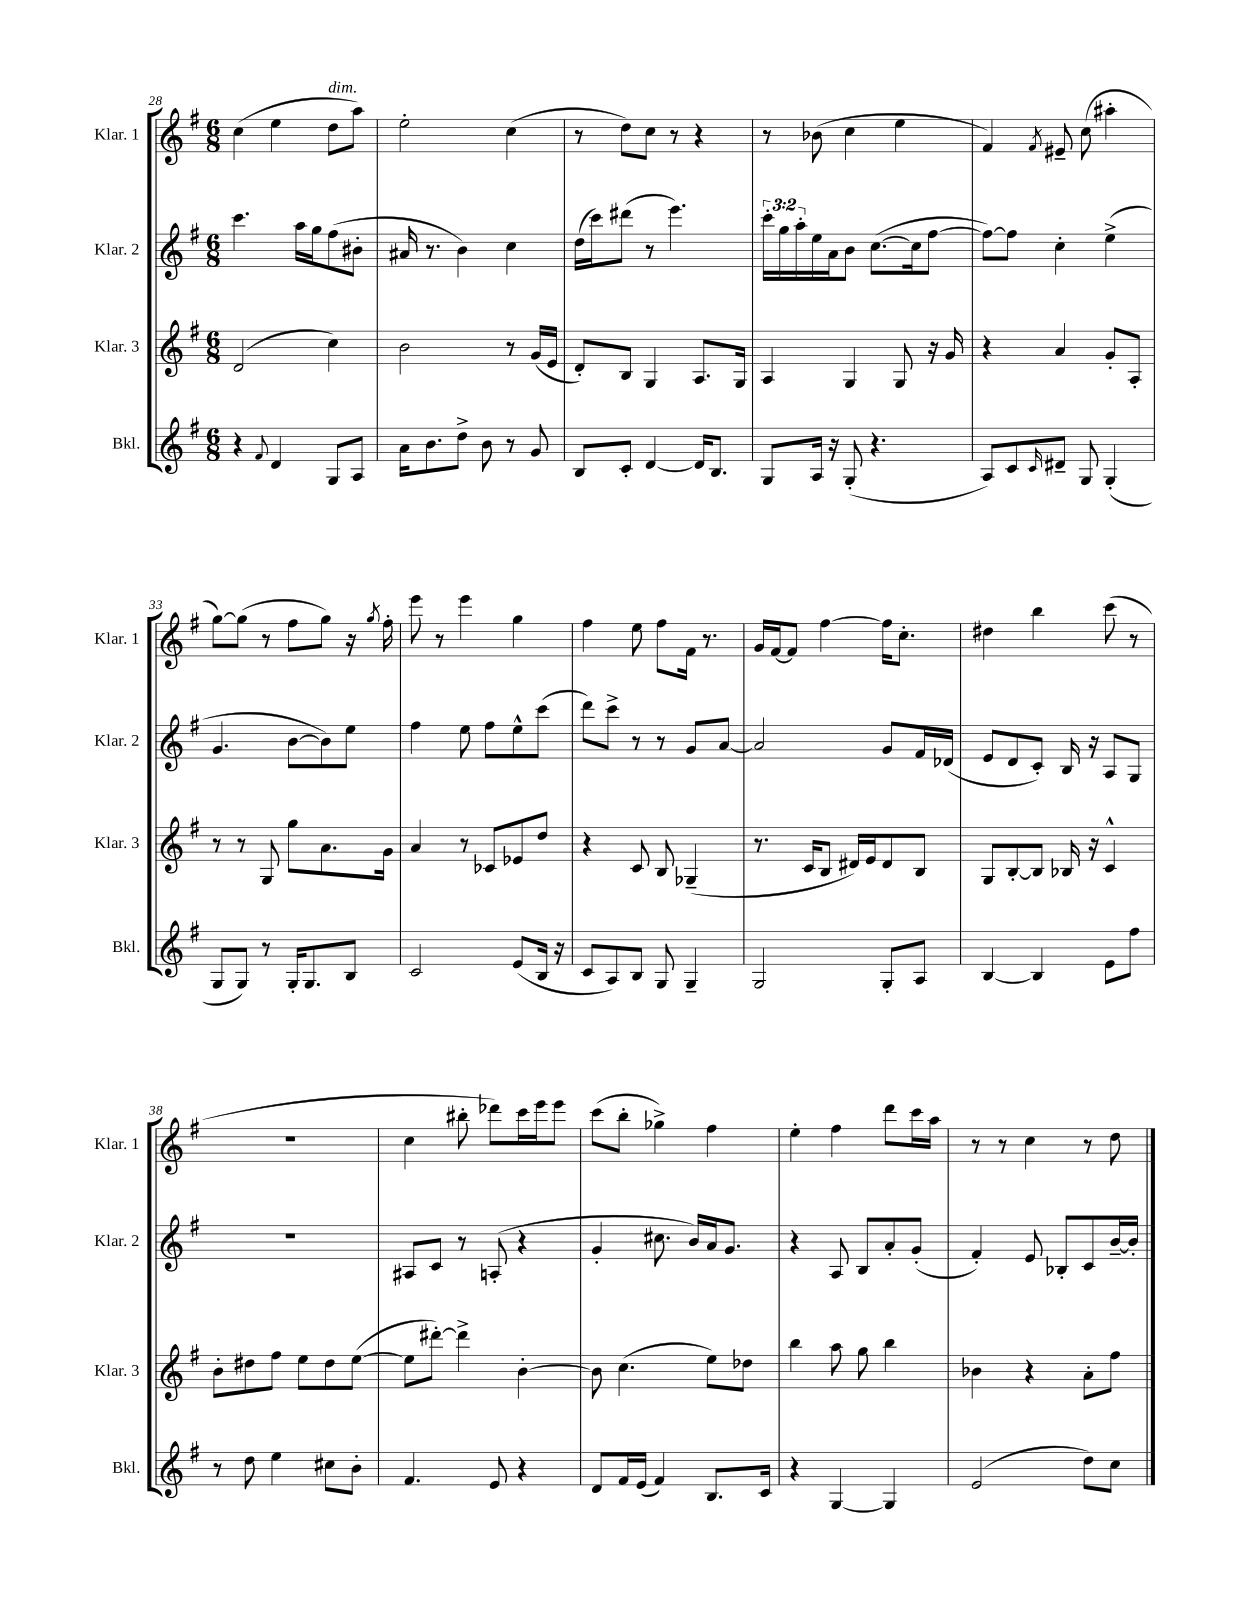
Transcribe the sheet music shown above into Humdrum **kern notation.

**kern	**kern	**kern	**kern
*part4	*part3	*part2	*part1
*staff4	*staff3	*staff2	*staff1
*I"Bkl.	*I"Klar. 3	*I"Klar. 2	*I"Klar. 1
*I'Bkl.	*I'Klar. 3	*I'Klar. 2	*I'Klar. 1
*clefG2	*clefG2	*clefG2	*clefG2
*k[f#]	*k[f#]	*k[f#]	*k[f#]
*M6/8	*M6/8	*M6/8	*M6/8
=28	=28	=28	=28
4r	(2d/	4.ccc\	(4cc\
8qqf#/	.	.	.
4d/	.	.	4ee\
.	.	16aa\LL	.
.	.	16gg\J	.
!	!	!	!LO:TX:a:i:t=dim.
8G/L	4cc\)	(8ff#\	8dd\L
8A/J	.	8b#X'\J	8aa\J)
=29	=29	=29	=29
16a\KL	2b\	16a#X/	2ee'\
8.b\	.	8.r	.
8dd^\J	.	4b\)	.
8b\	.	.	.
8r	8r	4cc\	(4cc\
8g/	(16g/LL	.	.
.	16e/JJ	.	.
=30	=30	=30	=30
8B/L	8d'/L)	(16dd\LL	8r
.	.	16ccc\J)	.
8c'/J	8B/J	(8ddd#X\J	8dd\L)
[4d/	4G/	8r	8cc\J
.	.	4.eee\)	8r
16d/KL]	8.A/L	.	4r
8.B/J	.	.	.
.	16G/Jk	.	.
=31	=31	=31	=31
8G/L	4A/	24ccc'\LL	8r
.	.	24gg\	.
.	.	24aa'\	.
16A/Jk	.	16ee\	(8b-X\
16r	.	16a\J	.
(8G'/	4G/	8b\J	4cc\
4.r	.	([8.cc\L	.
.	8G/	.	4ee\
.	.	16cc\k]	.
.	16r	[8ff#\J	.
.	16g/	.	.
=32	=32	=32	=32
8A/L)	4r	8ff#\L_)	4f#/)
8c/	.	8ff#\J]	.
16qqc/	.	.	8qf#/
8d#X~/J	4a/	4cc'\	8e#X~/
8G/	.	.	(8cc\
(4G'/	8g'/L	(4ee^\	4aa#X'\
.	8A'/J	.	.
!!LO:LB:g=z
=33	=33	=33	=33
8G/L	8r	4.g/	[8gg\L)
8G/J)	8r	.	(8gg\J]
8r	8G/	.	8r
16G'/KL	8gg\L	[8b\L	8ff#\L
8.G/	.	.	.
.	8.a\	8b\])	8gg\J)
8B/J	.	8ee\J	16r
.	.	.	8qgg/
.	16g\Jk	.	16ff#'\
=34	=34	=34	=34
2c/	4a/	4ff#\	8eee\
.	.	.	8r
.	8r	8ee\	4eee\
.	8c-X/L	8ff#\L	.
(8e/L	8e-X/	8ee^^\	4gg\
16B/Jk	8dd/J	(8ccc\J	.
16r	.	.	.
=35	=35	=35	=35
8c/L	4r	8ddd\L)	4ff#\
8A/)	.	8ccc^\J	.
8B/J	8c/	8r	8ee\
8G/	8B/	8r	8ff#\L
4G~/	(4G-X~/	8g/L	16f#\Jk
.	.	.	8.r
.	.	[8a/J	.
=36	=36	=36	=36
2G/	8.r	2a/]	16g/LL
.	.	.	[16f#/J
.	.	.	8f#/J]
.	16c/KL	.	.
.	8B/J	.	[4ff#\
.	16d#X/LL)	.	.
.	16e/J	.	.
8G'/L	8d#/	8g/L	16ff#\KL]
.	.	.	8.cc'\J
8A/J	8B/J	16f#/L	.
.	.	(16d-X/JJ	.
=37	=37	=37	=37
[4B/	8G/L	8e/L	4dd#X\
.	[8B'/	8d/	.
4B/]	8B/J]	8c'/J)	4bb\
.	16B-X/	16B/	.
.	16r	16r	.
8e\L	4c^^/	8A/L	(8ccc\
8ff#\J	.	8G/J	8r
!!LO:LB:g=z
=38	=38	=38	=38
8r	8b'\L	2.r	2.r
8dd\	8dd#X\	.	.
4ee\	8ff#\J	.	.
.	8ee\L	.	.
8cc#X\L	8dd#\	.	.
8b'\J	([8ee\J	.	.
=39	=39	=39	=39
4.f#/	8ee\L]	8A#X/L	4cc\
.	[8ddd#X'\J)	8c/J	.
.	4ddd#^\]	8r	8bb#X'\
8e/	.	(8An'/	8ddd-X\L)
4r	[4b'\	4r	16ccc\L
.	.	.	16eee\J
.	.	.	8eee\J
=40	=40	=40	=40
8d/L	8b\]	4g'/	(8ccc\L
16f#/L	(4.cc\	.	8bb'\J
(16e/JJ	.	.	.
4f#/)	.	8.cc#X\	4gg-X^\)
.	.	16b/LL)	.
8.B/L	8ee\L)	16a/J	4ff#\
.	.	8.g/J	.
.	8dd-X\J	.	.
16c/Jk	.	.	.
=41	=41	=41	=41
4r	4bb\	4r	4ee'\
[4G/	8aa\	8A/	4ff#\
.	8gg\	8B/L	.
4G/]	4bb\	8a'/	8ddd\L
.	.	(8g'/J	16ccc\L
.	.	.	16aa\JJ
=42	=42	=42	=42
(2e/	4b-X\	4f#'/)	8r
.	.	.	8r
.	4r	8e/	4cc\
.	.	8B-X'/L	.
8dd\L)	8a'\L	8c/	8r
8cc\J	8ff#\J	[16b~/L	8dd\
.	.	16b'/JJ]	.
==	==	==	==
*-	*-	*-	*-
